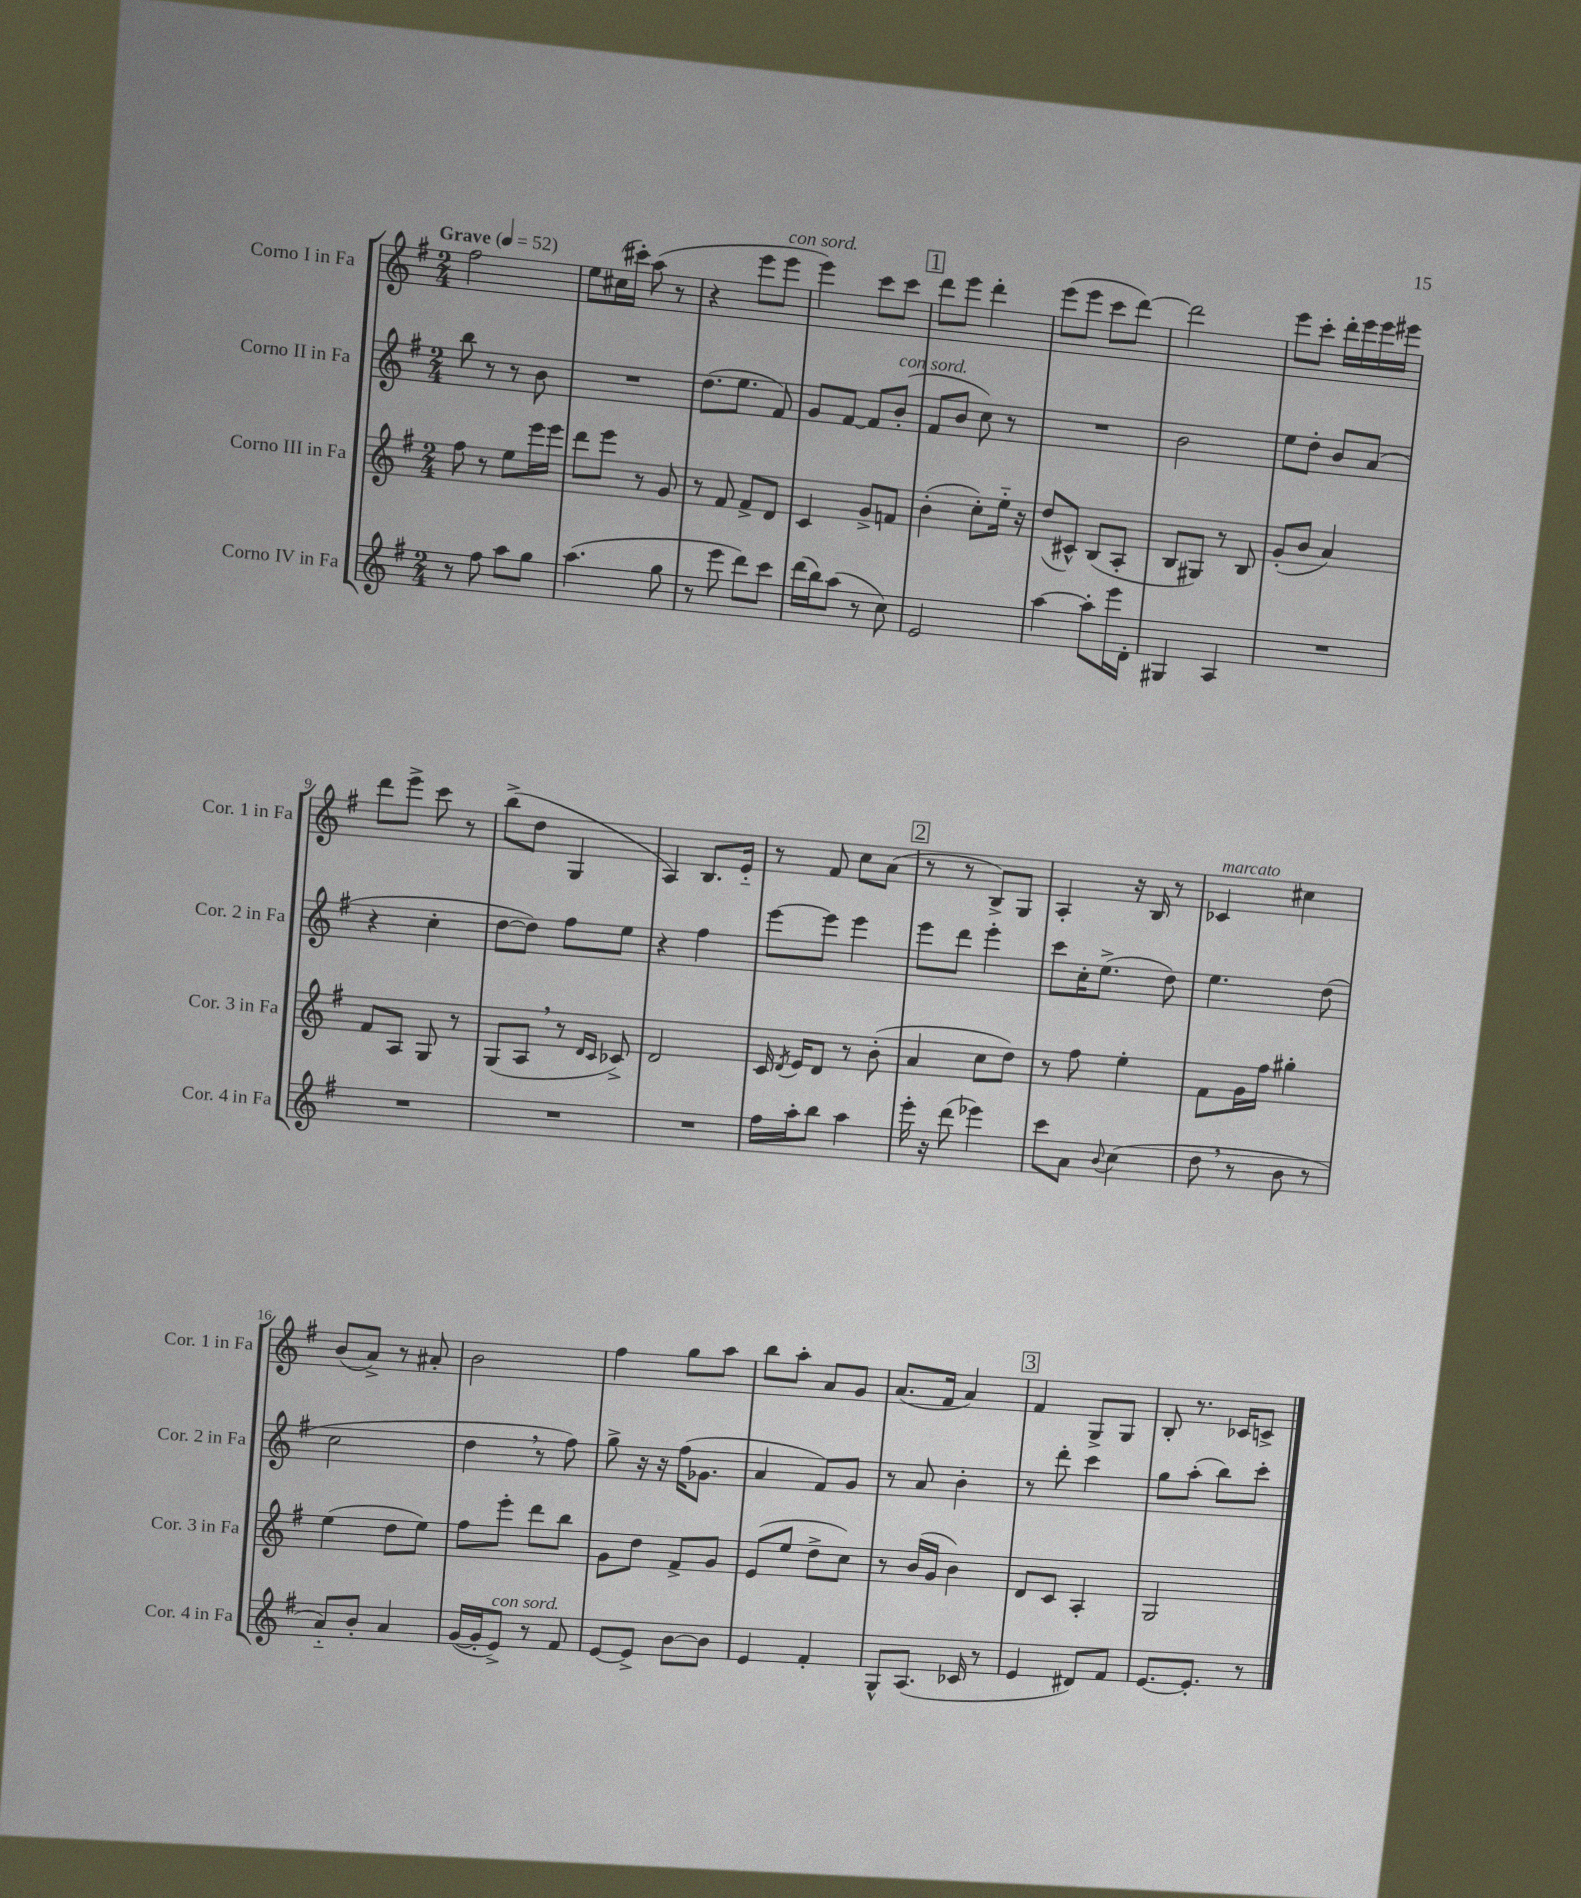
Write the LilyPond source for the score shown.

<<
\new StaffGroup <<
\new Staff = "s0" \with { instrumentName = "Corno I in Fa" shortInstrumentName = "Cor. 1 in Fa" } {
    \clef treble \key g \major \numericTimeSignature \time 2/4 \tempo "Grave" 4 = 52
    \autoBeamOff fis''2 |
    e''8[ cis''16( cis'''16]-.) a''8( r8 |
    r4 e'''8[ e'''8]^\markup { \italic "con sord." } |
    e'''4) c'''8[ c'''8] |
    \mark \markup { \box "1" } d'''8[ e'''8] d'''4-. |
    e'''8[( e'''8] c'''8[ d'''8]~) |
    d'''2 |
    e'''8[ c'''8]-. d'''16[-. e'''16 e'''16 eis'''16] |
    d'''8[ e'''8]-> c'''8 r8 |
    b''8[->( d''8] g4 |
    a4) b8.[ e'16]-_ |
    r8 fis'8 c''8[ a'8]( |
    \mark \markup { \box "2" } r8 r8 b8[->) g8] |
    a4-. r16 b16 r8 |
    ces'4^\markup { \italic "marcato" } cis''4 |
    b'8[( a'8]->) r8 ais'8-. |
    b'2 |
    fis''4 g''8[ a''8] |
    b''8[ a''8]-. a'8[ g'8] |
    a'8.[( fis'16] a'4) |
    \mark \markup { \box "3" } fis'4 g8[-> g8] |
    b8-. r8. ces'16[ c'8]-> \bar "|." |
}
\new Staff = "s1" \with { instrumentName = "Corno II in Fa" shortInstrumentName = "Cor. 2 in Fa" } {
    \clef treble \key g \major \numericTimeSignature \time 2/4
    \autoBeamOff b''8 r8 r8 b'8 |
    R2 |
    d''8.[( e''8.] fis'8) |
    g'8[ fis'8]~ fis'8[ b'8]-.^\markup { \italic "con sord." }( |
    \mark \markup { \box "1" } fis'8[ b'8] c''8) r8 |
    R2 |
    b'2 |
    e''8[ d''8]-. b'8[ a'8]( |
    r4 c''4-. |
    d''8[~ d''8]) fis''8[ e''8] |
    r4 fis''4 |
    e'''8[~ e'''8] e'''4 |
    \mark \markup { \box "2" } e'''8[ d'''8] e'''4-. |
    c'''8[ c''16-. e''8.]->( d''8) |
    e''4. d''8( |
    c''2 |
    d''4 \breathe r8 fis''8) |
    g''8-> r16 r16 fis''16[( ges'8.] |
    a'4 fis'8[) g'8] |
    r8 a'8 b'4-. |
    \mark \markup { \box "3" } r8 d'''8-. c'''4 |
    g''8[ a''8]-.( b''8[) c'''8]-. \bar "|." |
}
\new Staff = "s2" \with { instrumentName = "Corno III in Fa" shortInstrumentName = "Cor. 3 in Fa" } {
    \clef treble \key g \major \numericTimeSignature \time 2/4
    \autoBeamOff fis''8 r8 e''8[ e'''16 e'''16] |
    d'''8[ e'''8] r8 g'8 |
    r8 fis'8 fis'8[-> d'8] |
    c'4 g'8[-> f'8] |
    \mark \markup { \box "1" } b'4-.( c''8[-.) e''16]-_ r16 |
    d''8[( cis'8]-^) b8[( a8]-. |
    b8[ gis8]) r8 b8 |
    g'8[-.( b'8] a'4) |
    fis'8[ a8] g8 r8 |
    g8[( a8] \breathe r8 \grace { d'16[ c'16] } ces'8->) |
    d'2 |
    c'16 \acciaccatura { d'8 } e'16[ d'8] r8 b'8-.( |
    \mark \markup { \box "2" } a'4 c''8[ d''8]) |
    r8 fis''8 e''4-. |
    fis'8[ g'16 fis''16] gis''4-. |
    e''4( d''8[ e''8]) |
    fis''8[ e'''8]-. d'''8[ b''8] |
    g'8[ d''8] fis'8[-> g'8] |
    e'8[( e''8] d''8[-> c''8]) |
    r8 b'16[( g'16] b'4) |
    \mark \markup { \box "3" } d'8[ c'8] a4-. |
    g2 \bar "|." |
}
\new Staff = "s3" \with { instrumentName = "Corno IV in Fa" shortInstrumentName = "Cor. 4 in Fa" } {
    \clef treble \key g \major \numericTimeSignature \time 2/4
    \autoBeamOff r8 fis''8 a''8[ g''8] |
    a''4.( g''8 |
    r8 e'''8 d'''8[) c'''8] |
    d'''16[( b''16) a''8]( r8 c''8) |
    \mark \markup { \box "1" } e'2 |
    a''4~ a''8[-. e'''16 d'16]-. |
    gis4 a4 |
    R2 |
    R2 |
    R2 |
    R2 |
    fis''16[ a''16-. b''8] a''4 |
    \mark \markup { \box "2" } e'''16-. r16 d'''8( ees'''4) |
    c'''8[ a'8] \appoggiatura { b'8 } c''4( |
    d''8 \breathe r8 b'8 r8 |
    a'8[-_) b'8]-. a'4 |
    g'16[~( g'16-. e'8]->^\markup { \italic "con sord." }) r8 fis'8 |
    e'8[~ e'8]-> b'8[~ b'8] |
    e'4 fis'4-. |
    g8[-^ a8.]( ces'16 r8 |
    \mark \markup { \box "3" } e'4 dis'8[) fis'8] |
    e'8.[~ e'8.]-. r8 \bar "|." |
}
>>
>>
